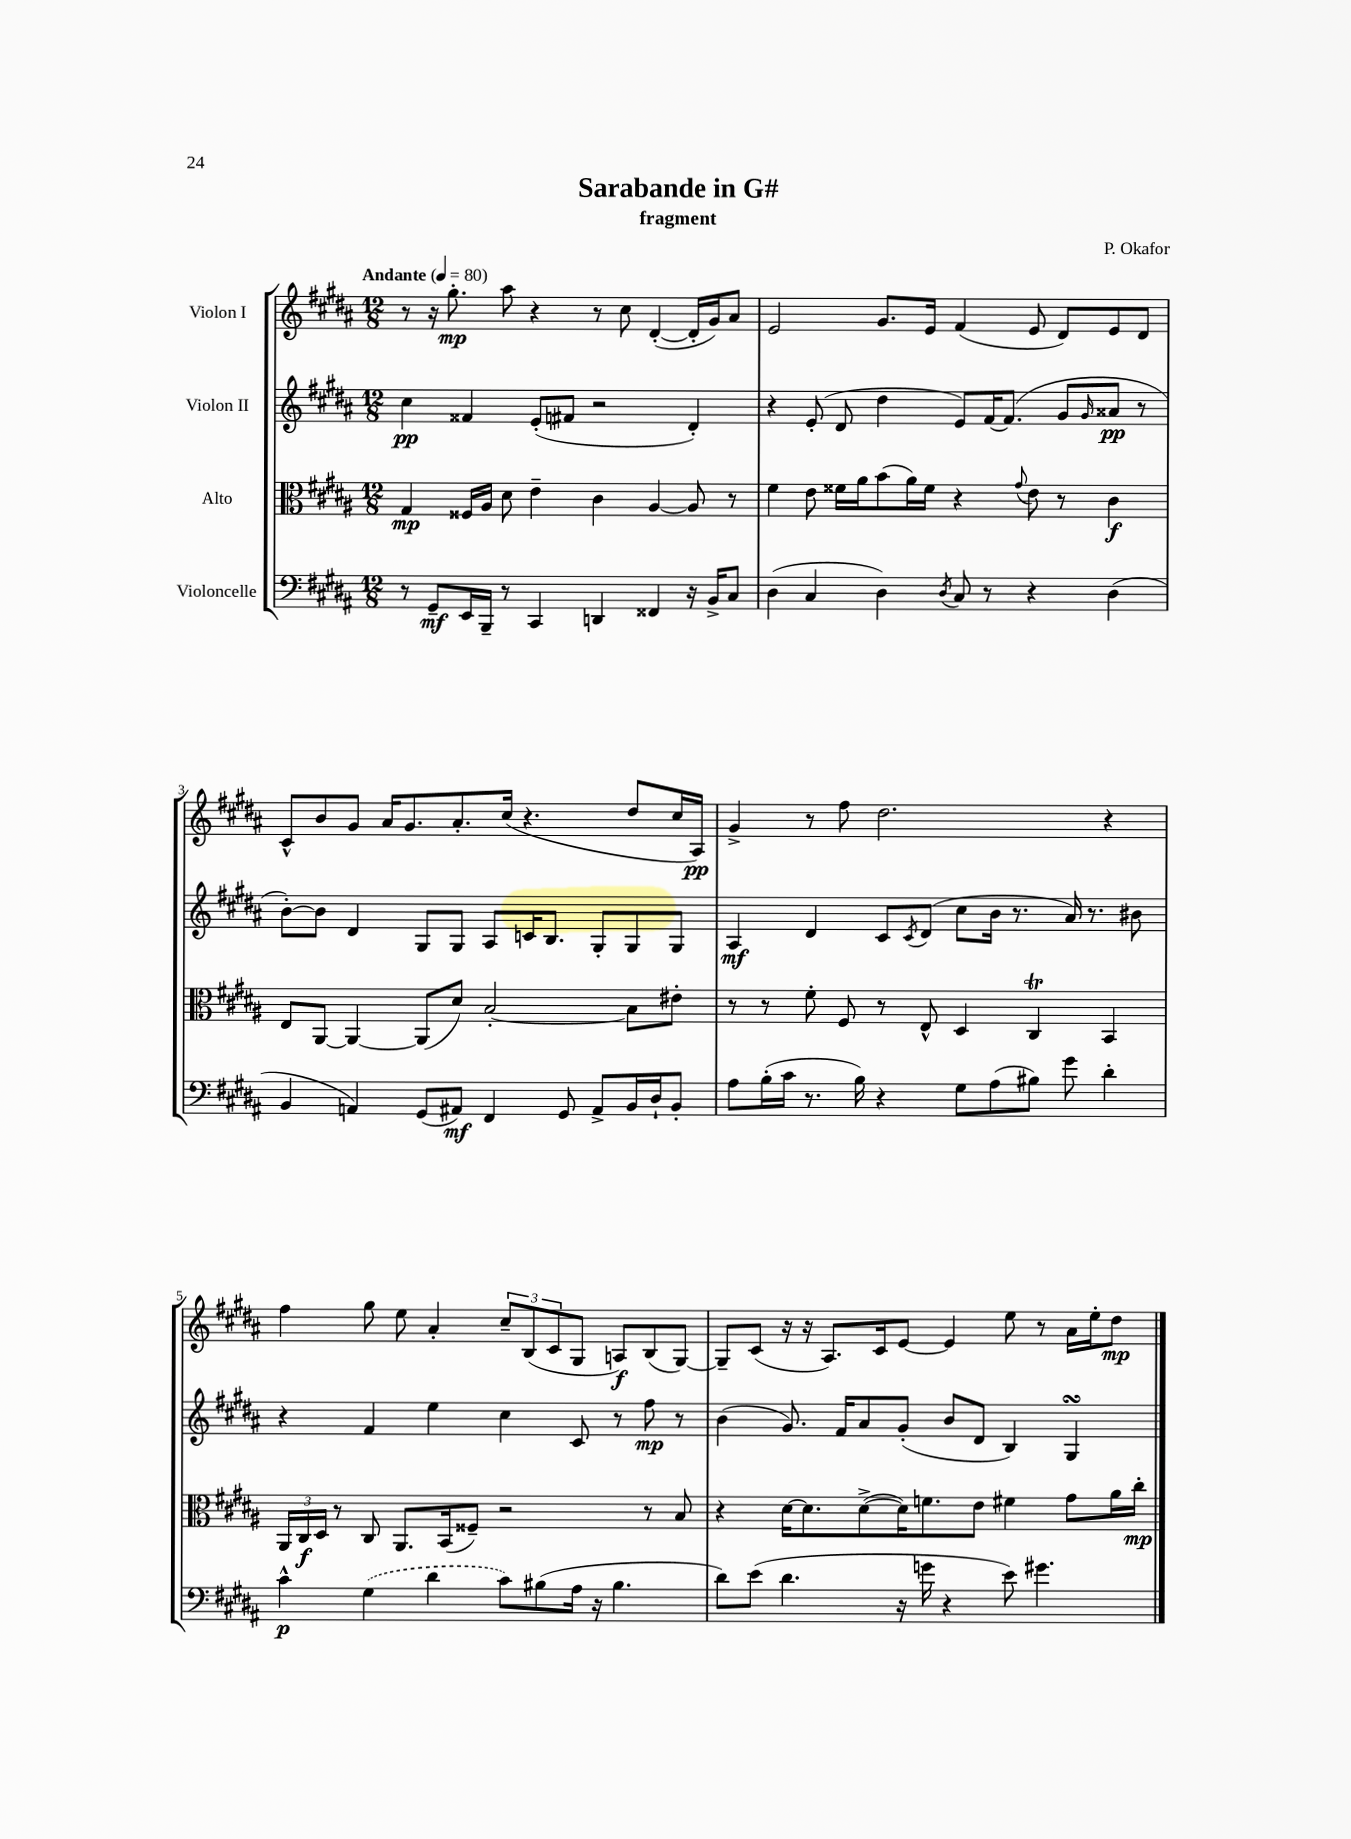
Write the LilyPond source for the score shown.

\header { title = "Sarabande in G#" composer = "P. Okafor" subtitle = "fragment" }
<<
\new StaffGroup <<
\new Staff = "s0" \with { instrumentName = "Violon I" } {
    \clef treble \key b \major \numericTimeSignature \time 12/8 \tempo "Andante" 4 = 80
    r8 r16 gis''8.-.\mp ais''8 r4 r8 cis''8 dis'4~-.( dis'16-. gis'16) ais'8 |
    e'2 gis'8. e'16 fis'4( e'8 dis'8) e'8 dis'8 |
    cis'8-^ b'8 gis'8 ais'16 gis'8. ais'8.-. cis''16( r4. dis''8 cis''16 ais16\pp) |
    gis'4-> r8 fis''8 dis''2. r4 |
    fis''4 gis''8 e''8 ais'4-. \tuplet 3/2 { cis''8-- b8( cis'8 } gis8 a8\f) b8( gis8~) |
    gis8-- cis'8( r16 r16 ais8.) cis'16 e'8~ e'4 e''8 r8 ais'16 e''16-. dis''8\mp \bar "|." |
}
\new Staff = "s1" \with { instrumentName = "Violon II" } {
    \clef treble \key b \major \numericTimeSignature \time 12/8
    cis''4\pp fisis'4 e'8-.( fis'8 r2 dis'4-.) |
    r4 e'8-.( dis'8 dis''4 e'8) fis'16~ fis'8.( gis'8 \grace { gis'16 } aisis'8\pp r8 |
    b'8~-.) b'8 dis'4 gis8 gis8 ais8 c'16 b8. gis8-. gis8 gis8 |
    ais4\mf dis'4 cis'8 \acciaccatura { cis'8 } dis'8( cis''8 b'16 r8. ais'16) r8. bis'8 |
    r4 fis'4 e''4 cis''4 cis'8 r8 fis''8\mp r8 |
    b'4( gis'8.) fis'16 ais'8 gis'8-.( b'8 dis'8 b4) gis4\turn \bar "|." |
}
\new Staff = "s2" \with { instrumentName = "Alto" } {
    \clef alto \key b \major \numericTimeSignature \time 12/8
    gis4\mp fisis16 ais16 dis'8 e'4-- cis'4 ais4~ ais8 r8 |
    fis'4 e'8 fisis'16 ais'16 b'8( ais'16) fisis'16 r4 \appoggiatura { gis'8 } e'8 r8 cis'4\f |
    e8 ais,8~ ais,4~ ais,8( dis'8) b2~-. b8 eis'8-. |
    r8 r8 fis'8-. fis8 r8 e8-^ dis4 cis4\trill b,4 |
    \tuplet 3/2 { ais,16 cis16\f dis16 } r8 cis8 ais,8. b,16( fisis8--) r2 r8 b8 |
    r4 dis'16~ dis'8. dis'8~->( dis'16) f'8. e'8 fis'4 gis'8 ais'16 cis''16-.\mp \bar "|." |
}
\new Staff = "s3" \with { instrumentName = "Violoncelle" } {
    \clef bass \key b \major \numericTimeSignature \time 12/8
    r8 gis,8--\mf e,16 b,,16-- r8 cis,4 d,4 fisis,4 r16 b,16-> cis8 |
    dis4( cis4 dis4) \acciaccatura { dis8 } cis8 r8 r4 dis4( |
    b,4 a,4) gis,8( ais,8\mf) fis,4 gis,8 ais,8-> b,16 dis16-! b,8-. |
    ais8 b16-.( cis'16 r8. b16) r4 gis8 ais8( bis8) gis'8 dis'4-. |
    cis'4-^\p \once \slurDashed gis4( dis'4 cis'8) bis8( ais16 r16 bis4. |
    dis'8) e'8( dis'4. r16 g'16 r4 e'8) gis'4. \bar "|." |
}
>>
>>
